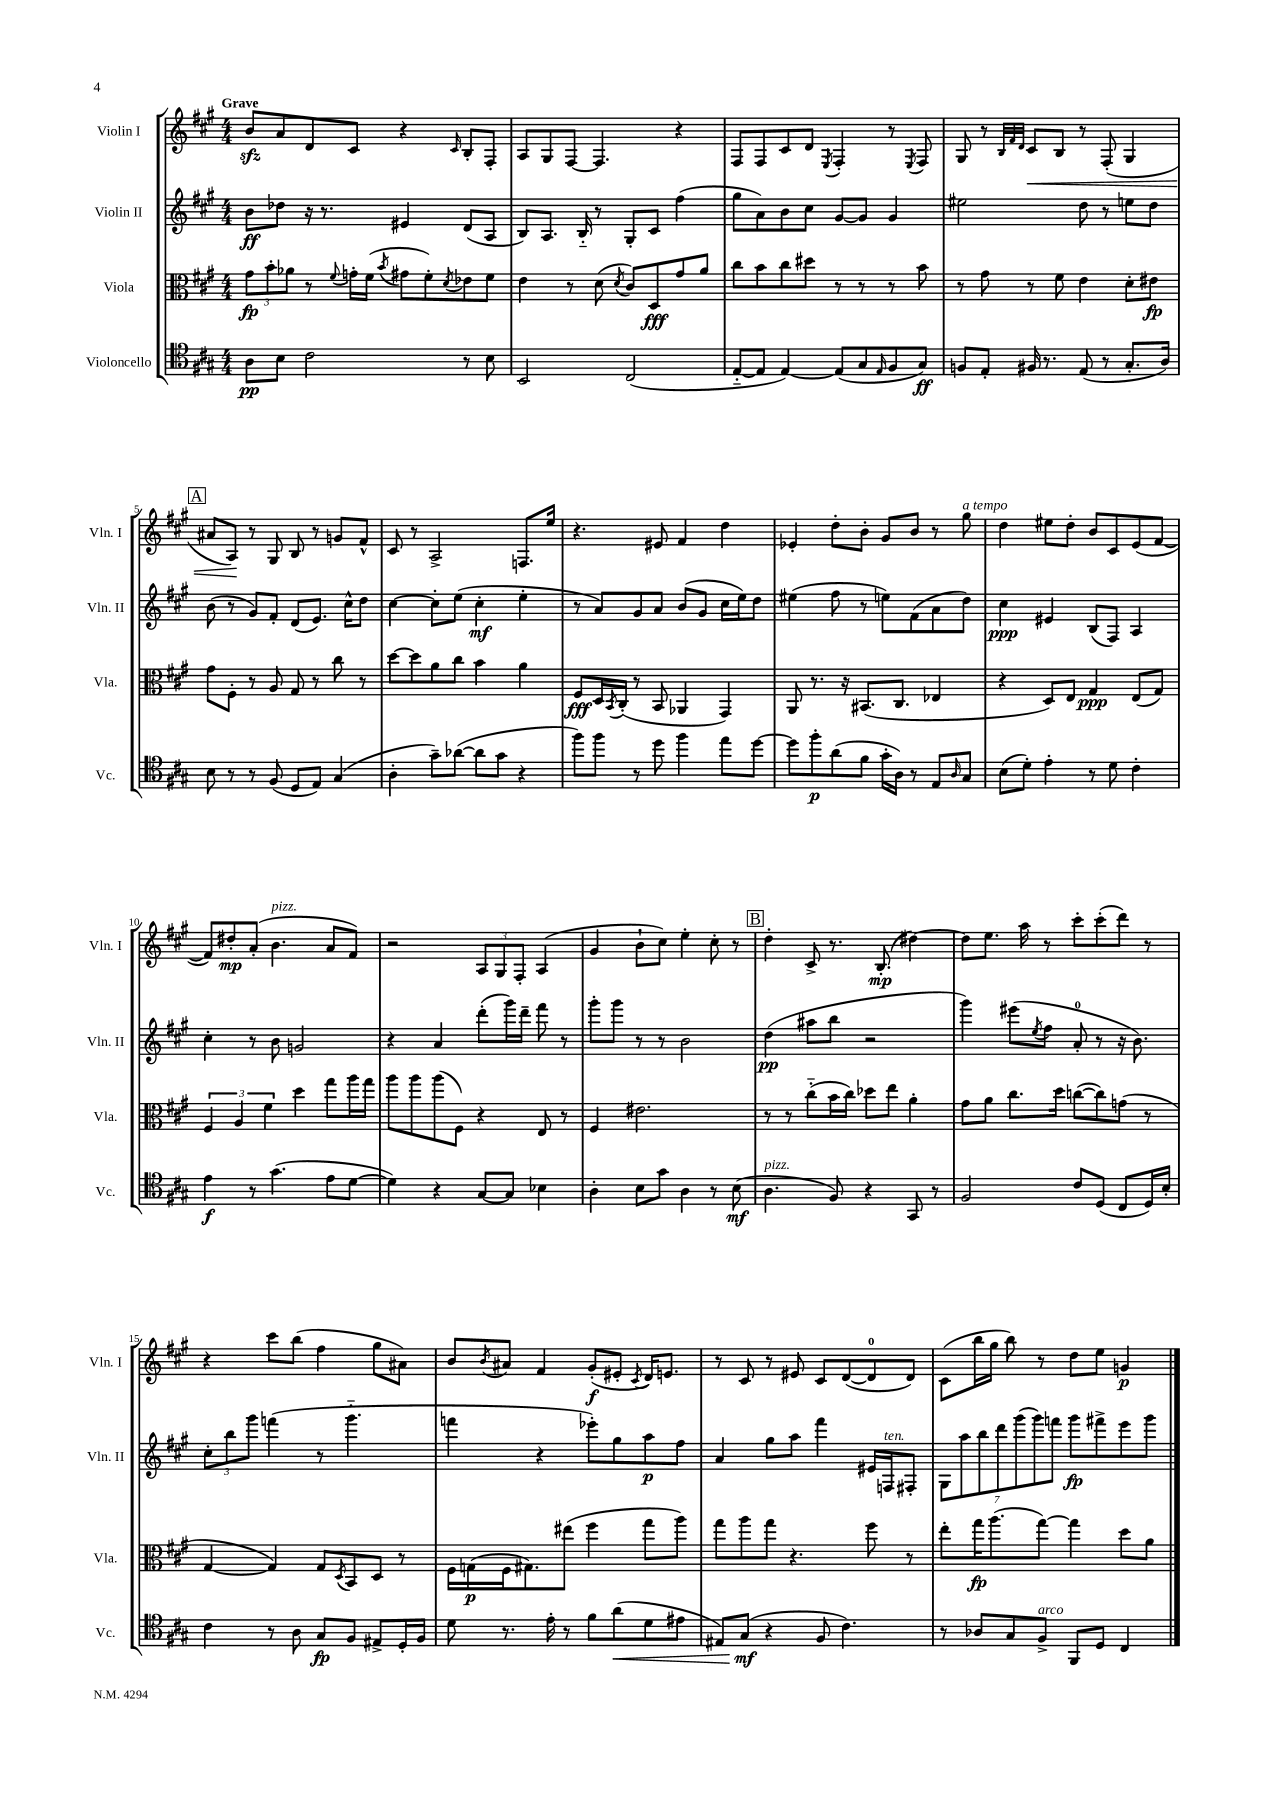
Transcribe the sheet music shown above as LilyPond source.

<<
\new StaffGroup <<
\new Staff = "s0" \with { instrumentName = "Violin I" shortInstrumentName = "Vln. I" } {
    \clef treble \key a \major \numericTimeSignature \time 4/4 \tempo "Grave"
    b'8\sfz a'8 d'8 cis'8 r4 \grace { cis'16 } b8-. fis8-. |
    a8 gis8 fis8~ fis4. r4 |
    fis8 fis8 cis'8 d'8 \acciaccatura { e8 } fis4-. r8 \acciaccatura { e8 } fis8 |
    gis8 r8 \grace { b32 fis'32 d'32 } cis'8\< b8 r8 fis8-.( gis4 |
    \mark \markup { \box "A" } ais'8 a8\!) r8 gis8 b8 r8 g'8 fis'8-^ |
    cis'8 r8 a2-> f8. e''16 |
    r4. eis'8 fis'4 d''4 |
    ees'4-. d''8-. b'8-. gis'8 b'8 r8 gis''8^\markup { \italic "a tempo" } |
    d''4 eis''8 d''8-. b'8 cis'8 e'8( fis'8~ |
    fis'8) dis''8-.\mp a'8-.( b'4.^\markup { \italic "pizz." } a'8 fis'8) |
    r2 \tuplet 3/2 { a8 gis8 fis8-. } a4( |
    gis'4 b'8-! cis''8) e''4-. cis''8-. r8 |
    \mark \markup { \box "B" } d''4-. cis'8-> r8. b8.-.\mp( dis''4~) |
    dis''8 e''8. a''16 r8 cis'''8-. cis'''8-.( d'''8) r8 |
    r4 cis'''8 b''8( fis''4 gis''8 ais'8) |
    b'8 \acciaccatura { b'8 } ais'8 fis'4 gis'8-.\f( eis'8-. \acciaccatura { cis'8 } d'16) e'8. |
    r8 cis'8 r8 eis'8 cis'8 d'8~( d'8-0 d'8) |
    cis'8( b''16 gis''16 b''8) r8 d''8 e''8 g'4\p \bar "|." |
}
\new Staff = "s1" \with { instrumentName = "Violin II" shortInstrumentName = "Vln. II" } {
    \clef treble \key a \major \numericTimeSignature \time 4/4
    b'8\ff des''8 r16 r8. eis'4 d'8( a8 |
    b8) a8. b16-_ r8 gis8-. cis'8 fis''4( |
    gis''8 a'8) b'8 cis''8 gis'8~ gis'8 gis'4 |
    eis''2 d''8 r8 e''8 d''8 |
    \mark \markup { \box "A" } b'8( r8 gis'8) fis'8-. d'8( e'8.) cis''16-^ d''8 |
    cis''4~ cis''8-. e''8( cis''4-.\mf e''4-. |
    r8 a'8) gis'8 a'8 b'8( gis'8 cis''16 e''16) d''8 |
    eis''4( fis''8 r8 e''8) fis'8( a'8 d''8) |
    cis''4\ppp eis'4 b8( fis8) a4 |
    cis''4-. r8 b'8 g'2 |
    r4 a'4 d'''8-.( gis'''16) d'''16-- fis'''8 r8 |
    gis'''8-. gis'''8 r8 r8 b'2 |
    \mark \markup { \box "B" } d''4\pp( ais''8 b''8 r2 |
    gis'''4) eis'''8( \acciaccatura { e''8 } fis''8 a'8-0-. r8 r16 b'8.) |
    \tuplet 3/2 { cis''8-. b''8 gis'''8 } f'''4( r8 gis'''4.-_ |
    f'''4 r4 ees'''8-.) gis''8 a''8\p fis''8 |
    a'4 gis''8 a''8 fis'''4 eis'16 f16^\markup { \italic "ten." } fis8-. |
    \tuplet 7/4 { gis8 a''8 b''8 d'''8 gis'''8( gis'''8) f'''8 } gis'''8\fp fis'''8-> e'''8 gis'''8 \bar "|." |
}
\new Staff = "s2" \with { instrumentName = "Viola" shortInstrumentName = "Vla." } {
    \clef alto \key a \major \numericTimeSignature \time 4/4
    \tuplet 3/2 { gis'8\fp b'8-. aes'8 } r8 \appoggiatura { fis'8 } g'16-. fis'16( \acciaccatura { b'8 } gis'8 fis'8-.) \acciaccatura { d'8 } ees'8 fis'8 |
    e'4 r8 d'8( \acciaccatura { d'8 } cis'8) d8\fff gis'8 a'8 |
    cis''8 b'8 cis''8 dis''8 r8 r8 r8 b'8 |
    r8 gis'8 r8 fis'8 e'4 d'8-. eis'8\fp |
    \mark \markup { \box "A" } gis'8 fis8-. r8 a8 gis8 r8 cis''8 r8 |
    d''8~ d''8 a'8 cis''8 b'4 a'4 |
    fis8\fff d16 \acciaccatura { b,8 } cis16-.( r8 b,8 aes,4 gis,4) |
    a,8 r8. r16 bis,8.( cis8. ees4 |
    r4 d8) e8 gis4\ppp e8( gis8) |
    \tuplet 3/2 { fis4 a4 fis'4 } d''4 gis''8 a''16 gis''16 |
    a''8 a''8 a''8( fis8) r4 e8 r8 |
    fis4 eis'2. |
    \mark \markup { \box "B" } r8 r8 cis''8-_( b'16 cis''16) des''8 e''8 a'4-. |
    gis'8 a'8 cis''8. d''16 c''8~( c''8) g'8( r8 |
    gis4~ gis4) gis8 \acciaccatura { d8 } b,8 d8 r8 |
    fis16 g16\p( fis16 gis8.) eis''8( fis''4 gis''8 a''8) |
    gis''8 a''8 gis''8 r4. fis''8 r8 |
    e''8-. gis''16\fp a''8.( gis''8~) gis''4 d''8 a'8 \bar "|." |
}
\new Staff = "s3" \with { instrumentName = "Violoncello" shortInstrumentName = "Vc." } {
    \clef tenor \key a \major \numericTimeSignature \time 4/4
    a8\pp b8 cis'2 r8 b8 |
    b,2 cis2( |
    e8~-_ e8 e4~) e8( gis8 \grace { e16 } fis8 gis8\ff) |
    f8 e8-. fis16 r8. e8( r8 gis8.-. a16) |
    \mark \markup { \box "A" } b8 r8 r8 fis8( d8 e8) gis4( |
    a4-. gis'8--) aes'8~( aes'8 gis'8 r4 |
    fis''8) fis''8 r8 d''8 fis''4 e''8 d''8~ |
    d''8 fis''8-.\p a'8( fis'8 gis'16-. a16) r8 e8 \grace { a16 } gis8 |
    b8( d'8-.) e'4-. r8 d'8 cis'4-. |
    e'4\f r8 gis'4.( e'8 d'8~ |
    d'4) r4 gis8~ gis8 bes4 |
    a4-. b8 gis'8 a4 r8 b8\mf( |
    \mark \markup { \box "B" } a4.^\markup { \italic "pizz." } fis8) r4 gis,8 r8 |
    fis2 cis'8 d8( cis8 d16) b16-. |
    cis'4 r8 a8 gis8\fp fis8 eis8-> d16-. fis16 |
    d'8 r8. e'16-. r8 fis'8 a'8\<( d'8 eis'8 |
    eis8) gis8\mf\!( r4 fis8 cis'4.) |
    r8 aes8 gis8 fis8->^\markup { \italic "arco" } fis,8 d8 cis4 \bar "|." |
}
>>
>>
